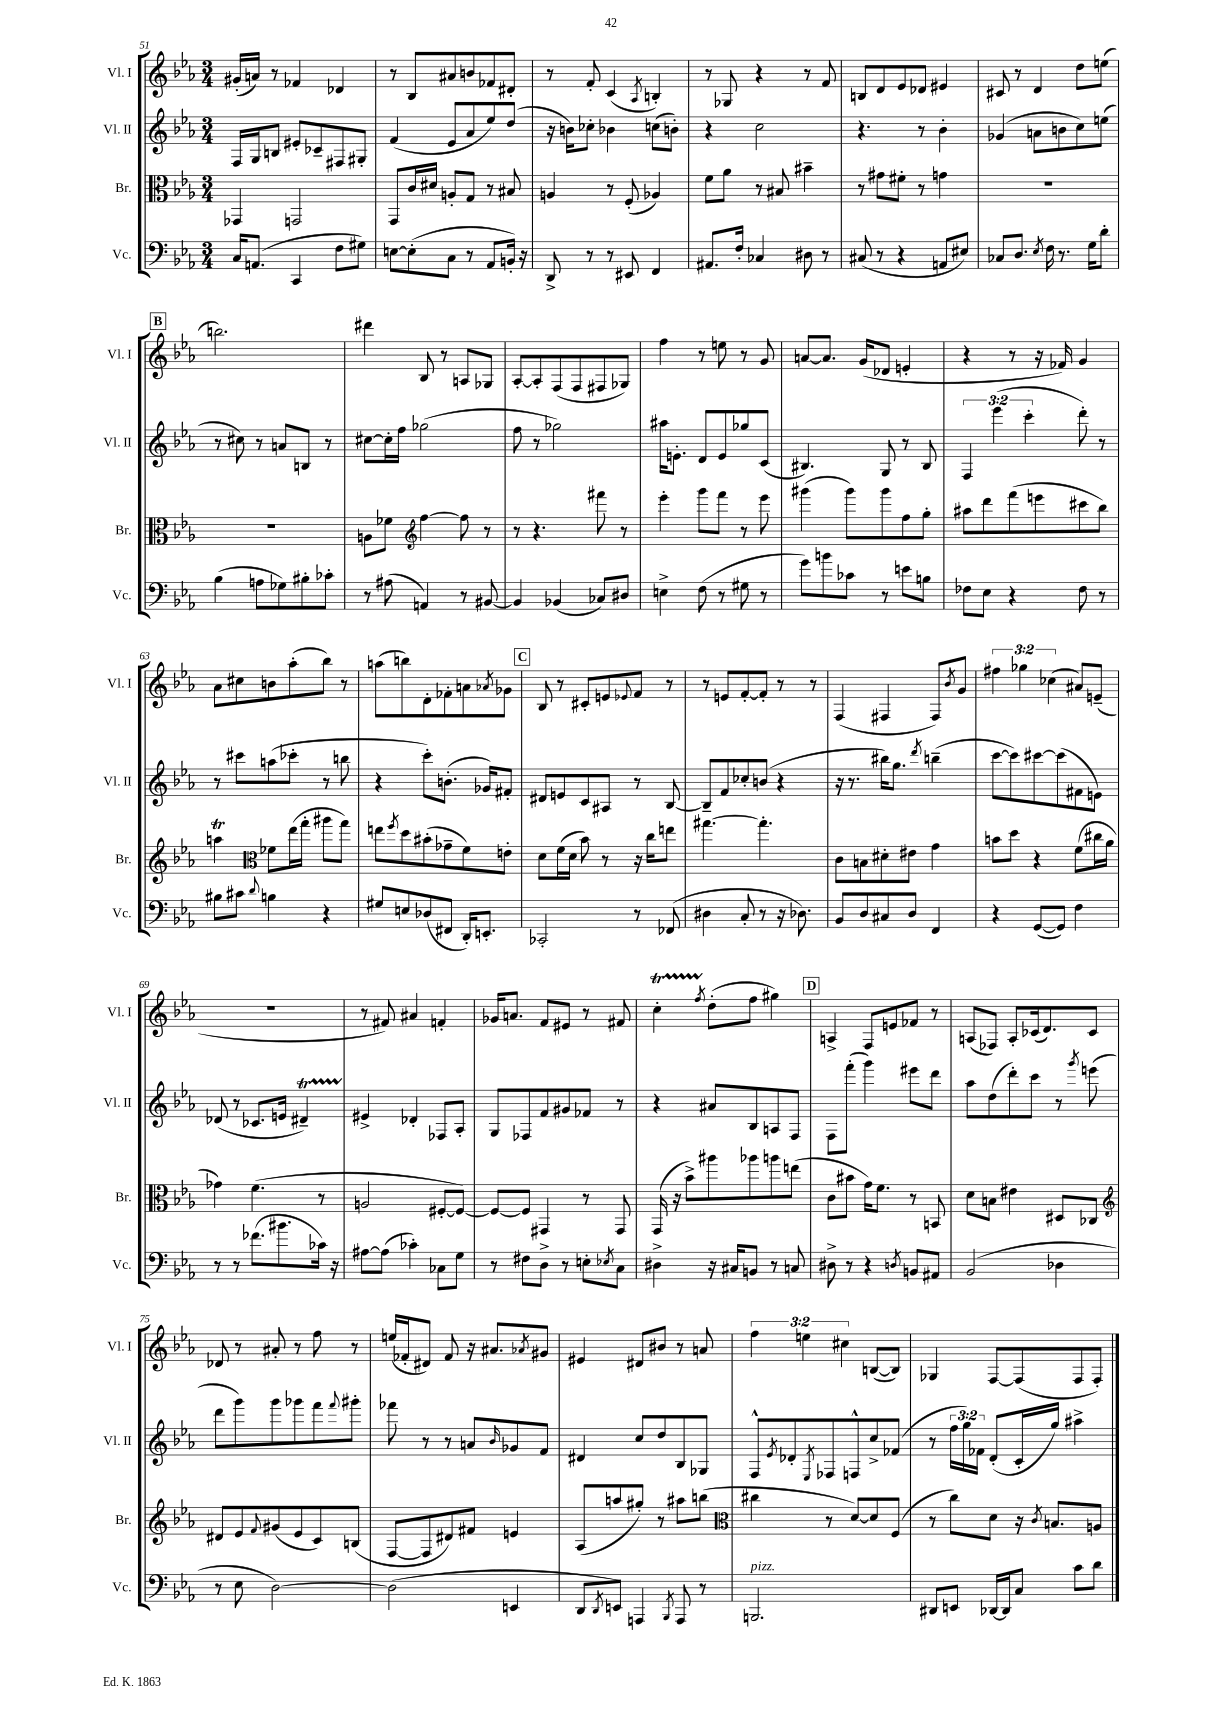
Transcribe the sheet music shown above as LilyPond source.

<<
\new StaffGroup <<
\new Staff = "s0" \with { instrumentName = "Vl. I" shortInstrumentName = "Vl. I" } {
    \clef treble \key ees \major \numericTimeSignature \time 3/4 \override Staff.TupletNumber.text = #tuplet-number::calc-fraction-text
    gis'16-.( a'16) r8 fes'4 des'4 |
    r8 bes8 ais'8 b'8 fes'8 dis'8-. |
    r8 f'8-. c'4( \acciaccatura { aes8 } b4-.) |
    r8 ges8 r4 r8 f'8 |
    b8 d'8 ees'8 des'8 eis'4 |
    cis'8 r8 d'4 d''8 e''8( |
    \mark \markup { \box "B" } b''2.) |
    dis'''4 bes8 r8 a8 ges8 |
    aes8~-. aes8-. f8( f8 fis8 ges8) |
    f''4 r8 e''8 r8 g'8 |
    a'8~ a'8. g'16( des'8 e'4-. |
    r4 r8 r16 fes'16) g'4 |
    aes'8 cis''8 b'8 aes''8-.( bes''8) r8 |
    a''8( b''8) d'8-. fes'8-. a'8 \acciaccatura { aes'8 } ges'8 |
    \mark \markup { \box "C" } bes8 r8 cis'8-. e'8 \appoggiatura { ees'8 } f'8 r8 |
    r8 e'8 f'8~-. f'8-. r8 r8 |
    f4( fis4 fis8) \acciaccatura { bes'8 } g'8 |
    \tuplet 3/2 { fis''4 ges''4 ces''4( } ais'8) e'8--( |
    R2. |
    r8 fis'8) ais'4 f'4-. |
    ges'16 a'8. f'8 eis'8 r8 fis'8 |
    c''4-.\startTrillSpan \acciaccatura { f''8 } d''8-.\stopTrillSpan( f''8 gis''4) |
    \mark \markup { \box "D" } a4-> f8 e'8 fes'8 r8 |
    a8( fes8) a8-. ces'16( d'8.) ces'8 |
    des'8 r8 ais'8-. r8 f''8 r8 |
    e''16( fes'16-. dis'8) fes'8 r16 ais'8. \acciaccatura { aes'8 } gis'8 |
    eis'4 dis'8 bis'8 r8 a'8 |
    \tuplet 3/2 { f''4 e''4 cis''4 } b8~( b8) |
    ges4 f8~ f8( f8 f8-.) \bar "|." |
}
\new Staff = "s1" \with { instrumentName = "Vl. II" shortInstrumentName = "Vl. II" } {
    \clef treble \key ees \major \numericTimeSignature \time 3/4 \override Staff.TupletNumber.text = #tuplet-number::calc-fraction-text
    f16 g16 b8 eis'8-. ces'8-- fis8 gis8-. |
    f'4( ees'8 aes'8 ees''8) d''8( |
    r16 b'16) ces''8-. bes'4 c''8( b'8-.) |
    r4 c''2 |
    r4. r8 bes'4-. |
    ges'4( a'8 b'8 c''8) e''8( |
    \mark \markup { \box "B" } r8 cis''8) r8 a'8 b8 r8 |
    cis''8~ cis''16-. f''16 ges''2( |
    f''8 r8 ges''2) |
    ais''16 e'8.-. d'8 e'8 ges''8 c'8( |
    bis4.) g8 r8 bis8 |
    \tuplet 3/2 { f4 ees'''4( c'''4-. } d'''8-.) r8 |
    r8 cis'''8 a''8( ces'''8-. r8 b''8 |
    r4 c'''8-.) b'8.-.( ges'16) fis'8-. |
    \mark \markup { \box "C" } dis'8 e'8 c'8 ais8 r8 bes8~ |
    bes8-- f'8 ces''8-. b'8( r4 |
    r16 r8. bis''16) g''8. \acciaccatura { d'''8 } b''4--( |
    c'''8~ c'''8) cis'''8~ cis'''8( fis'8 e'8) |
    des'8( r8 ces'8. e'16 dis'4--\startTrillSpan) |
    eis'4->\stopTrillSpan des'4-. fes8 aes8-. |
    g8 fes8 f'8 gis'8 fes'8 r8 |
    r4 ais'8 bes8 a8 f8 |
    \mark \markup { \box "D" } f8 f'''8-.( g'''4) eis'''8 d'''8 |
    aes''8 d''8( d'''8-.) c'''8 r8 \acciaccatura { g'''8 } e'''8( |
    d'''8 g'''8) g'''8 ges'''8 f'''8 \appoggiatura { f'''8 } gis'''8-. |
    fes'''8 r8 r8 a'8 \grace { bes'16 } ges'8 f'8 |
    dis'4 c''8 d''8 bes8 ges8 |
    f8-^ \acciaccatura { ees'8 } des'8-. \acciaccatura { ees8 } fes8 f8-^ c''8-> fes'8( |
    r8 \tuplet 3/2 { f''16 g''16) fes'16 } d'8-.( c'16-. g''16) ais''4-> \bar "|." |
}
\new Staff = "s2" \with { instrumentName = "Br." shortInstrumentName = "Br." } {
    \clef alto \key ees \major \numericTimeSignature \time 3/4
    ges,4 g,2 |
    g,8 c'16 dis'16 a8-. g8 r8 bis8 |
    a4 r8 f8-.( aes4) |
    f'8 aes'8 r8 bis8 bis'4-- |
    r8 gis'8 fis'8-. r8 g'4 |
    R2. |
    \mark \markup { \box "B" } R2. |
    a8 fes'8 \clef treble f''4~ f''8 r8 |
    r8 r4. fis'''8 r8 |
    ees'''4-. g'''8 f'''8 r8 ees'''8 |
    gis'''4( gis'''8) gis'''8 f''8 g''8-. |
    ais''8 d'''8 f'''8( e'''8 cis'''8 bes''8) |
    a''4\trill \clef alto fes'8 ees''16( g''16-. ais''8 g''8) |
    e''8 \acciaccatura { f''8 } d''8 bis'8-.( ges'8-- f'8) e'8-. |
    \mark \markup { \box "C" } d'8 f'16( d'16 bes'8) r8 r16 c''16 e''8 |
    gis''4.~ gis''4.-. |
    c'8 b8 dis'8-. eis'8 g'4 |
    b'8 d''8 r4 f'8( cis''16 aes'16 |
    ges'4) f'4.( r8 |
    a2 fis8~-. fis8~) |
    fis8~ fis8 gis,4 r8 gis,8 |
    g,16( r16 bes'8->) ais''8 aes''8 a''8 e''8( |
    \mark \markup { \box "D" } c'8 bis'8 g'16) f'8. r8 b,8 |
    d'8 b8 eis'4 dis8 ces8 |
    \clef treble dis'8 ees'8 \appoggiatura { f'8 } gis'8( ees'8 c'8) b8( |
    f8~ f8 dis'8) fis'8 e'4 |
    aes8( a''8 gis''8-.) r8 ais''8 b''8( |
    \clef alto cis''4 r8 d'8~) d'8 f8( |
    r8 c''8) d'8 r16 \acciaccatura { c'8 } b8. a8 \bar "|." |
}
\new Staff = "s3" \with { instrumentName = "Vc." shortInstrumentName = "Vc." } {
    \clef bass \key ees \major \numericTimeSignature \time 3/4
    c16 a,8.( c,4 f8 gis8) |
    e8~ e8-.( c8 r8 aes,8 b,16-.) r16 |
    d,8-> r8 r8 eis,8 f,4 |
    ais,8. f16-. ces4 dis8 r8 |
    cis8( r8 r4 a,8 eis8) |
    ces8 d8. \acciaccatura { ees8 } f16 r8. g16 d'8-. |
    \mark \markup { \box "B" } bes4( a8 ges8) bis8-. ces'8-. |
    r8 ais8( a,4) r8 bis,8~ |
    bis,4 bes,4( ces8) dis8 |
    e4-> f8( r8 gis8 r8 |
    g'8) b'8 ces'8 r8 e'8 b8 |
    fes8 ees8 r4 fes8 r8 |
    bis8 cis'8 \appoggiatura { d'8 } b4 r4 |
    gis8 e8 des8( fis,8 d,16-.) e,8.-. |
    \mark \markup { \box "C" } ces,2-. r8 fes,8( |
    dis4 c8-. r8 r16 des8.) |
    bes,8 d8 cis8 d8 f,4 |
    r4 g,8~( g,8) f4 |
    r8 r8 fes'8.( bis'8. ces'16) r16 |
    ais8~ ais8( ces'4-.) ces8 g8 |
    r8 fis8 d8-> r8 e8-. \acciaccatura { ees8 } c8 |
    dis4-> r16 cis16 b,8 r8 c8 |
    \mark \markup { \box "D" } dis8-> r8 r4 \acciaccatura { d8 } b,8 ais,8 |
    bes,2( des4 |
    r8 ees8 d2~) |
    d2( e,4 |
    d,8 \acciaccatura { d,8 } e,8) a,,4 \acciaccatura { bes,,8 } a,,8 r8 |
    b,,2.^\markup { \italic "pizz." } |
    dis,8 e,8 des,16~ des,16 c8 c'8 d'8 \bar "|." |
}
>>
>>
\layout { \context { \Score currentBarNumber = #51 } }
